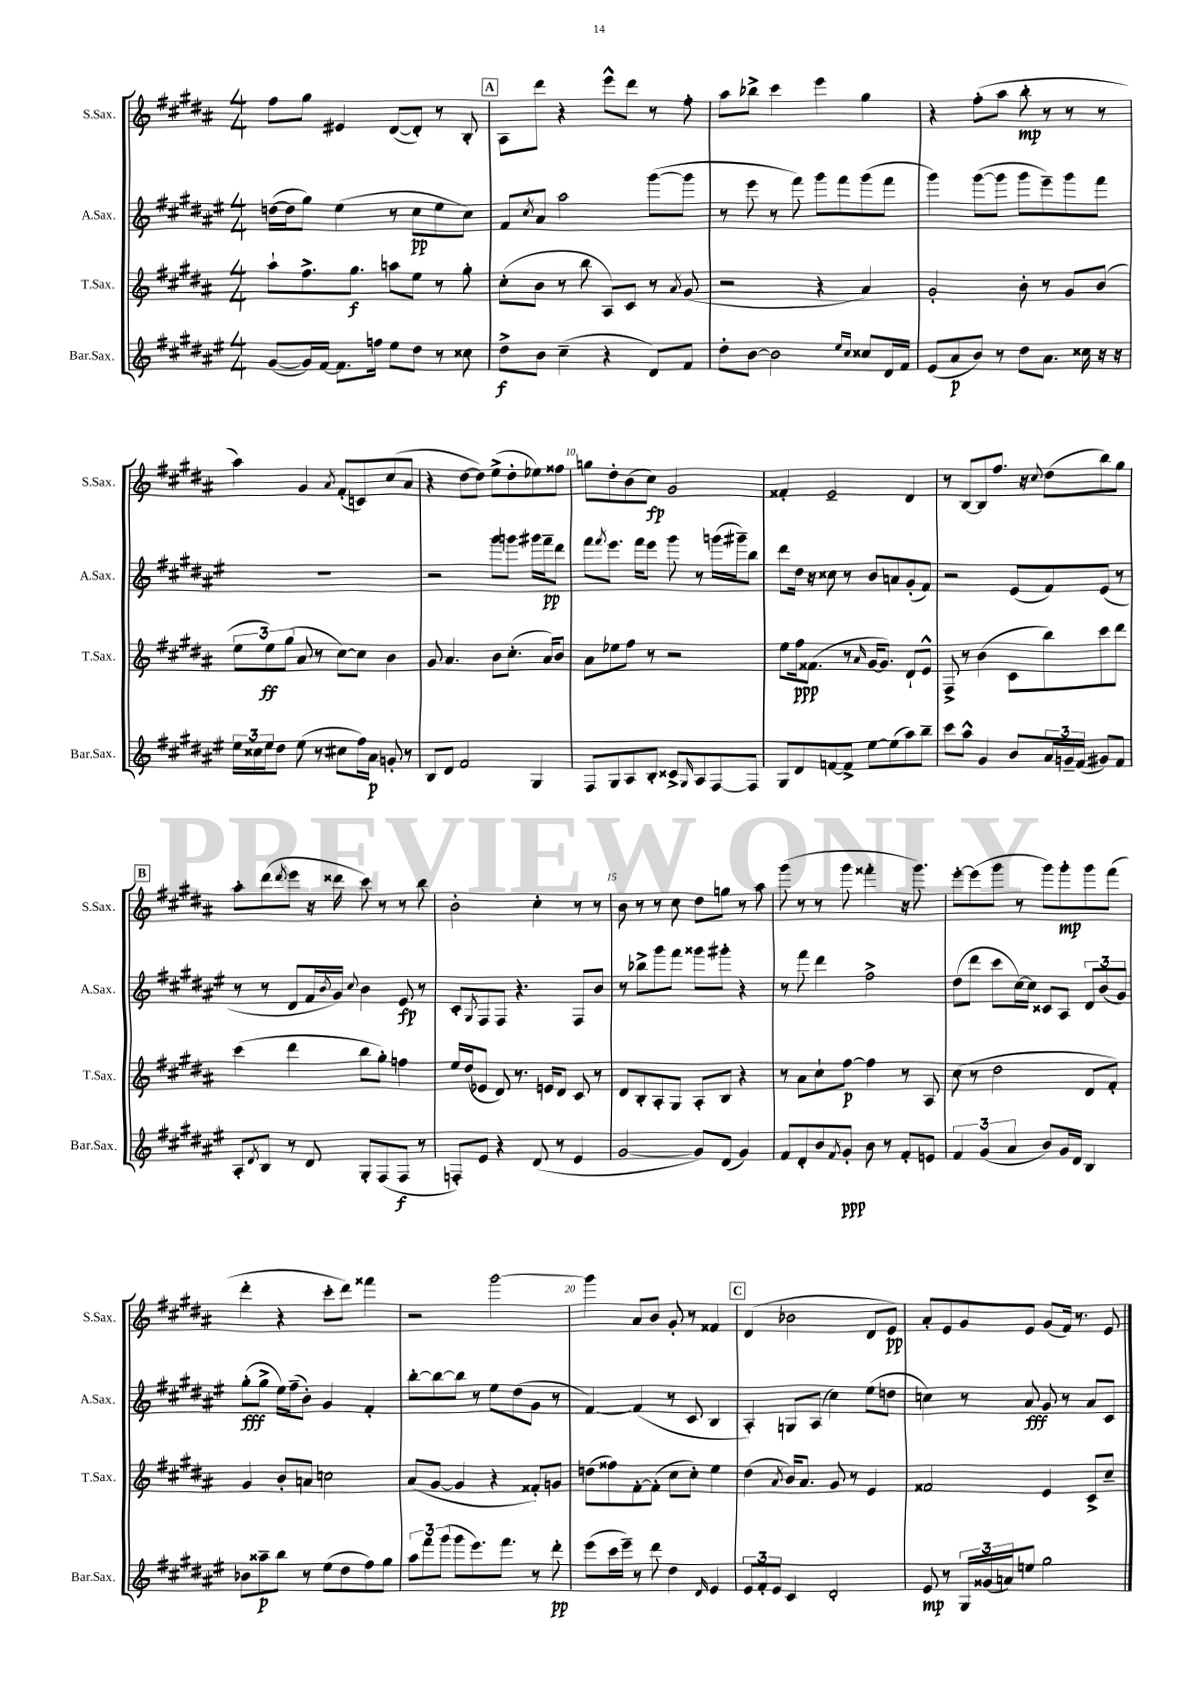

**kern	**dynam	**kern	**dynam	**kern	**dynam	**kern	**dynam
*part4	*part4	*part3	*part3	*part2	*part2	*part1	*part1
*staff4	*staff4	*staff3	*staff3	*staff2	*staff2	*staff1	*staff1
*I"Bar.Sax.	*	*I"T.Sax.	*	*I"A.Sax.	*	*I"S.Sax.	*
*I'Bar.Sax.	*	*I'T.Sax.	*	*I'A.Sax.	*	*I'S.Sax.	*
*clefG2	*	*clefG2	*	*clefG2	*	*clefG2	*
*k[f#c#g#d#a#e#]	*	*k[f#c#g#d#a#]	*	*k[f#c#g#d#a#e#]	*	*k[f#c#g#d#a#]	*
*M4/4	*	*M4/4	*	*M4/4	*	*M4/4	*
=4	=4	=4	=4	=4	=4	=4	=4
([8g#/L	.	8aa#`\L	.	([16ddn\LL	.	8ff#\L	.
.	.	.	.	16dd\J]	.	.	.
16g#/L])	.	8.ff#^\	.	8gg#\J)	.	8gg#\J	.
[16f#/JJ	.	.	.	.	.	.	.
8.f#\L]	.	.	.	(4ee#\	.	4e#X/	.
.	.	8.gg#\J	f	.	.	.	.
16ffn\Jk	.	.	.	.	.	.	.
8ee#\L	.	8aan\L	.	8r	.	([8d#/L	.
8dd#\J	.	8ee\J	.	8cc#\L	pp	8d#'/J])	.
8r	.	8r	.	8ee#\	.	8r	.
8cc##X\	.	8gg#'\	.	8cc#\J)	.	8B'/	.
!!LO:REH:place=s1:t=A
=5	=5	=5	=5	=5	=5	=5	=5
8dd#^\L	f	(8cc#'\L	.	8f#/L	.	8A#\L	.
.	.	.	.	8qcc#/	.	.	.
8b\J	.	8b\J	.	8a#/J	.	8ddd#\J	.
(4cc#~\	.	8r	.	2aa#\	.	4r	.
.	.	8bb\	.	.	.	.	.
4r	.	8A#/L)	.	.	.	8eee^^\L	.
.	.	8c#/J	.	.	.	8ddd#\J	.
8d#/L)	.	8r	.	([8ggg#\L	.	8r	.
.	.	8qa#/	.	.	.	.	.
8f#/J	.	(8g#/	.	8ggg#\J]	.	8ff#'\	.
=6	=6	=6	=6	=6	=6	=6	=6
8dd#'\L	.	2r	.	8r	.	8aa#\L	.
[8b\J	.	.	.	8eee#\	.	8bb-X^\J	.
2b\]	.	.	.	8r	.	4ccc#\	.
.	.	.	.	8fff#\)	.	.	.
.	.	4r	.	8ggg#\L	.	4eee\	.
.	.	.	.	8fff#\	.	.	.
16qqee#/LL	.	.	.	.	.	.	.
16qqcc#/JJ	.	.	.	.	.	.	.
8cc##X/L	.	4a#/)	.	(8ggg#\	.	4gg#\	.
16d#/L	.	.	.	8fff#\J	.	.	.
16f#/JJ	.	.	.	.	.	.	.
=7	=7	=7	=7	=7	=7	=7	=7
(8e#/L	.	2g#'/	.	4ggg#\)	.	4r	.
8a#/	p	.	.	.	.	.	.
8b/J)	.	.	.	([8ggg#\L	.	(8ff#'\L	.
8r	.	.	.	8ggg#\J]	.	8aa#\J	.
8dd#\L	.	8b'\	.	8ggg#\L	.	8bb'\	mp
8.a#\J	.	8r	.	8eee#~\)	.	8r	.
.	.	8g#/L	.	8ggg#\	.	8r	.
16cc##X\	.	.	.	.	.	.	.
16r	.	(8b/J	.	8fff#\J	.	8r	.
16r	.	.	.	.	.	.	.
!!LO:LB:g=z
=8	=8	=8	=8	=8	=8	=8	=8
24ee#\LL	.	12ee\L	.	1r	.	4aa#\)	.
24cc##X\	.	.	.	.	.	.	.
24ee#\J	.	12ee\)	ff	.	.	.	.
8dd#\J	.	.	.	.	.	.	.
.	.	(12gg#\J	.	.	.	.	.
(8ee#\	.	8a#/	.	.	.	4g#/	.
8r	.	8r	.	.	.	.	.
.	.	.	.	.	.	8qa#/	.
8cc#X\L	.	[8cc#\L)	.	.	.	(8f#'/L	.
16ff#\L)	.	8cc#\J]	.	.	.	8cn/)	.
16a#\JJ	p	.	.	.	.	.	.
8gn'/	.	4b\	.	.	.	(8cc#/	.
8r	.	.	.	.	.	8a#/J	.
=9	=9	=9	=9	=9	=9	=9	=9
8B/L	.	8g#/	.	2r	.	4r	.
8d#/J	.	4.a#/	.	.	.	.	.
2f#/	.	.	.	.	.	[8dd#\L	.
.	.	.	.	.	.	8dd#\J])	.
.	.	8b\L	.	8ggg#\L	.	(8ee^\L	.
.	.	(8.cc#'\J	.	8gggn\J	.	8dd#'\	.
4G#/	.	.	.	16ggg#X\LL	.	8ee-X\)	.
.	.	16a#/KL)	.	16fff#~\J	pp	.	.
.	.	8b/J	.	8ddd#\J	.	8ff##X\J	.
=10	=10	=10	=10	=10	=10	=10	=10
8F#/L	.	8a#\L	.	8fff#\L	.	8ggn\L	.
.	.	.	.	8qfff#/	.	.	.
8G#/	.	8ee-X\	.	8.eee#\J	.	8dd#'\	.
8A#/	.	8ff#\J	.	.	.	(8b\	.
.	.	.	.	16fff#\KL	.	.	.
8B'/J	.	8r	.	8eee#\J	.	8cc#\J)	fp
8c##X^/L	.	2r	.	8ggg#\	.	2g#/	.
16qqG#/	.	.	.	.	.	.	.
8A#/	.	.	.	8r	.	.	.
[8F#/	.	.	.	(16gggn\LL	.	.	.
.	.	.	.	16ggg#X~\J)	.	.	.
8F#/J]	.	.	.	8bb\J	.	.	.
=11	=11	=11	=11	=11	=11	=11	=11
8G#/L	.	8ee\L	.	8ddd#\L	.	4f##X'/	.
8d#/	.	16ff#\k	ppp	16dd#\Jk	.	.	.
.	.	(8.f##X\J	.	16r	.	.	.
[8fn/	.	.	.	8cc##X\	.	2e~/	.
8f^/J]	.	8r	.	8r	.	.	.
.	.	16qqa#/	.	.	.	.	.
[8ee#\L	.	[16g#/KL	.	8b/L	.	.	.
.	.	8.g#/J])	.	.	.	.	.
(8ee#\]	.	.	.	8an/	.	.	.
8aa#\)	.	8d#`/L	.	(8g#'/	.	4d#/	.
8bb~\J	.	8e^^/J	.	8f#/J)	.	.	.
=12	=12	=12	=12	=12	=12	=12	=12
8ccc#\L	.	8F#^/	.	2r	.	8r	.
8aa#^^\J	.	8r	.	.	.	[8B/L	.
4g#/	.	(4b\	.	.	.	8B/]	.
.	.	.	.	.	.	8.ff#/J	.
8b/L	.	8c#\L	.	(8e#/L	.	.	.
.	.	.	.	.	.	16r	.
.	.	.	.	.	.	8qqcc#/	.
24a#/L	.	8bb\)	.	8f#/)	.	(8dd#\L	.
24gn~/	.	.	.	.	.	.	.
(24f#/JJ	.	.	.	.	.	.	.
8g#X/L)	.	8ccc#\	.	(8e#/J	.	8bb\)	.
8f#/J	.	8ddd#\J	.	8r	.	8gg#\J	.
!!LO:LB:g=z
!!LO:REH:place=s1:t=B
=13	=13	=13	=13	=13	=13	=13	=13
8A#'/L	.	(4ccc#\	.	8r	.	8aa#'\L	.
8qd#/	.	.	.	.	.	.	.
8B/J	.	.	.	8r	.	(8ddd#\	.
.	.	.	.	.	.	8qddd#/	.
8r	.	4ddd#\	.	8d#/L	.	8eee\J	.
8d#/	.	.	.	16f#/L	.	16r	.
.	.	.	.	8qb/	.	.	.
.	.	.	.	16g#/JJ)	.	16ddd##X\	.
.	.	.	.	8qqcc#/	.	.	.
8G#'/L	.	8bb\L	.	4b\	.	8ccc#\)	.
(8F#/	.	8gg#'\J)	.	.	.	8r	.
8F#/J	f	4ffn\	.	8e#/	fp	8r	.
8r	.	.	.	8r	.	8bb\	.
=14	=14	=14	=14	=14	=14	=14	=14
8Fn'/L)	.	16ee/LL	.	8c#'/L	.	2b'\	.
.	.	(16dd#/J	.	.	.	.	.
.	.	.	.	8qG#/	.	.	.
8e#/J	.	8e-X/J	.	8F#/	.	.	.
4r	.	8d#/)	.	8F#/J	.	.	.
.	.	8.r	.	4.r	.	.	.
(8d#/	.	.	.	.	.	4cc#'\	.
.	.	16en/KL	.	.	.	.	.
8r	.	8d#/J	.	.	.	.	.
4e#/	.	8c#/	.	8F#/L	.	8r	.
.	.	8r	.	8b/J	.	8r	.
=15	=15	=15	=15	=15	=15	=15	=15
[2g#/	.	8d#/L	.	8r	.	8b\	.
.	.	8B'/	.	8bb-X^\L	.	8r	.
.	.	8A#'/	.	8ggg#\	.	8r	.
.	.	8G#/J	.	8fff#\J	.	8cc#\	.
8g#/L])	.	8A#'/L	.	8ggg##X\L	.	8dd#\L	.
(8d#/J	.	8B/J	.	8ggg#X'\J	.	8ggn\J	.
4g#/)	.	4r	.	4r	.	8r	.
.	.	.	.	.	.	8aa#\	.
=16	=16	=16	=16	=16	=16	=16	=16
8f#/L	.	8r	.	8r	.	(8ggg#\	.
8d#'/	.	8a#\L	.	8fff#\	.	8r	.
8b/	.	8cc#`\	.	4ddd#\	.	8r	.
8qf#/	.	.	.	.	.	.	.
8g#'/J	ppp	[8ff#\J	p	.	.	8ggg#\	.
8b\	.	4ff#\]	.	2ff#^\	.	4fff##X'\	.
8r	.	.	.	.	.	.	.
8f#'/L	.	8r	.	.	.	16r	.
.	.	.	.	.	.	8.ggg#\)	.
8en/J	.	8A#/	.	.	.	.	.
=17	=17	=17	=17	=17	=17	=17	=17
6f#/	.	(8cc#\	.	(8dd#\L	.	[8eee'\L	.
.	.	8r	.	8ddd#\J	.	(8eee\]	.
(6g#/	.	.	.	.	.	.	.
.	.	2dd#\	.	8ccc#\L	.	8ggg#\J	.
6a#/	.	.	.	.	.	.	.
.	.	.	.	[16cc#\L)	.	8r	.
.	.	.	.	16cc#\JJ]	.	.	.
8b/L)	.	.	.	8c##X/L	.	8ggg#\L)	.
16g#/L	.	.	.	8A#/J	.	8ggg#'\	mp
16d#/JJ	.	.	.	.	.	.	.
4B/	.	8d#/L	.	12d#/L	.	8ggg#\	.
.	.	.	.	(12b/	.	.	.
.	.	8f#'/J)	.	.	.	(8fff#\J	.
.	.	.	.	12g#/J)	.	.	.
!!LO:LB:g=z
=18	=18	=18	=18	=18	=18	=18	=18
8b-X\L	.	4g#/	.	(8gg#'\L	fff	4ddd#'\	.
8aa##X~\	p	.	.	8gg#^\J	.	.	.
8bb\J	.	8b'/L	.	16ee#\LL)	.	4r	.
.	.	.	.	(16ff#~\J	.	.	.
8r	.	8an/J	.	8b'\J)	.	.	.
(8ee#\L	.	2ccn\	.	4g#/	.	8ccc#'\L	.
8dd#\	.	.	.	.	.	8ddd#\J)	.
8ff#\)	.	.	.	4f#'/	.	4fff##X\	.
8gg#\J	.	.	.	.	.	.	.
=19	=19	=19	=19	=19	=19	=19	=19
12aa#\L	.	(8a#/L	.	[8bb'\L	.	2r	.
12fff#\	.	.	.	.	.	.	.
.	.	[8g#/J	.	8bb\_	.	.	.
(12ggg#\J	.	.	.	.	.	.	.
8ggg#\L	.	4g#/]	.	8bb\J]	.	.	.
8.eee#\)	.	.	.	8r	.	.	.
.	.	4r	.	8ee#\L	.	[2ggg#\	.
8.fff#\J	.	.	.	.	.	.	.
.	.	.	.	(8dd#\	.	.	.
8r	.	8f##X'/L)	.	8g#\J	.	.	.
8ddd#'\	pp	8gn/J	.	8r	.	.	.
=20	=20	=20	=20	=20	=20	=20	=20
(8eee#\L	.	(8ddn\L	.	[4f#/)	.	4ggg#\]	.
16ccc#\L	.	8ff##X\)	.	.	.	.	.
16eee#~\JJ)	.	.	.	.	.	.	.
8r	.	[8f#'\	.	(4f#/]	.	8a#/L	.
8ddd#\	.	(8f#'\J]	.	.	.	8b/J	.
4dd#\	.	8cc#\L	.	8r	.	8g#'/	.
.	.	8cc#'\J)	.	8c#/	.	8r	.
16qqd#/	.	.	.	.	.	.	.
4e#/	.	4ee\	.	4B/	.	4f##X/	.
!!LO:REH:place=s1:t=C
=21	=21	=21	=21	=21	=21	=21	=21
12e#/L	.	(4dd#\	.	4A#'/)	.	(4d#/	.
12f#'/	.	.	.	.	.	.	.
12e#/J	.	.	.	.	.	.	.
.	.	8qa#/	.	.	.	.	.
4c#/	.	16b/KL)	.	8Gn/L	.	2b-X\	.
.	.	8.a#/J	.	.	.	.	.
.	.	.	.	(8A#/J	.	.	.
2d#'/	.	8g#/	.	4cc#\)	.	.	.
.	.	8r	.	.	.	.	.
.	.	4e/	.	(8ee#\L	.	8d#/L	.
.	.	.	.	8ddn\J	.	8e/J)	pp
=22	=22	=22	=22	=22	=22	=22	=22
8e#/	mp	2f##X/	.	4ccn\)	.	8a#'/L	.
8r	.	.	.	.	.	8e/	.
24G#/LL	.	.	.	8r	.	8g#/	.
(24g##X/	.	.	.	.	.	.	.
24an/J)	.	.	.	.	.	.	.
8een/J	.	.	.	8a#/	fff	8e/J	.
2gg#\	.	4e/	.	8g#/	.	(8g#/L	.
.	.	.	.	8r	.	16f#/Jk)	.
.	.	.	.	.	.	8.r	.
.	.	8c#^/L	.	8a#/L	.	.	.
.	.	8cc#~/J	.	8c#/J	.	8e/	.
==	==	==	==	==	==	==	==
*-	*-	*-	*-	*-	*-	*-	*-
